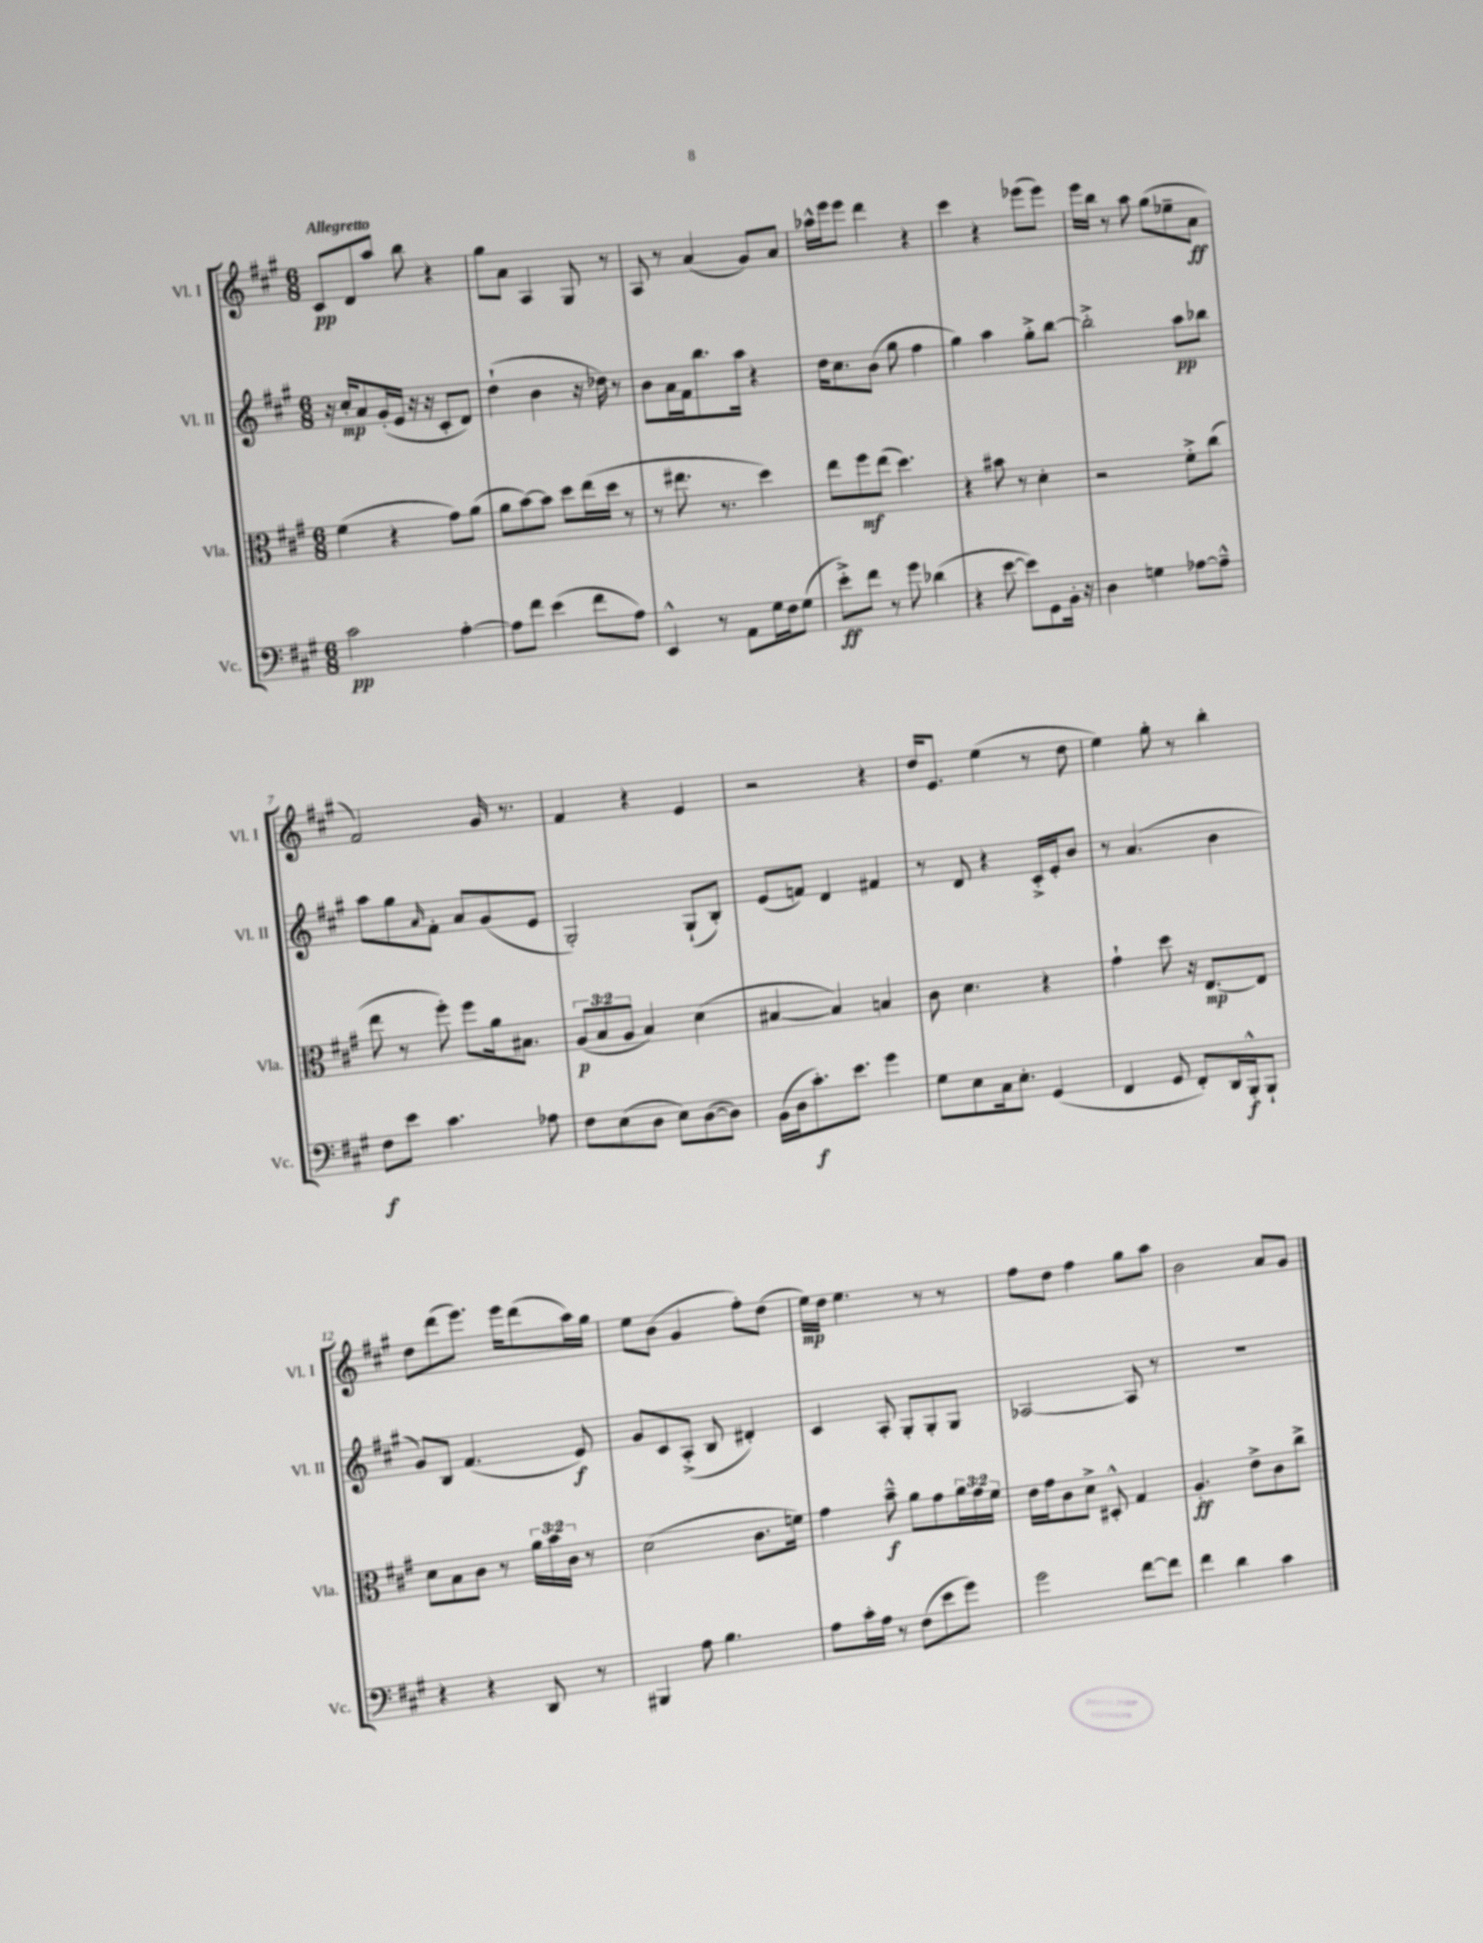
<<
\new StaffGroup <<
\new Staff = "s0" \with { instrumentName = "Vl. I" shortInstrumentName = "Vl. I" } {
    \clef treble \key a \major \numericTimeSignature \time 6/8 \tempo "Allegretto"
    cis'8\pp d'8 a''8 b''8 r4 |
    gis''8 a'8 a4 gis8 r8 |
    a8 r8 a'4( gis'8) a'8 |
    aes''16-^ e'''16 e'''8 d'''4 r4 |
    cis'''4 r4 ees'''8( ees'''8) |
    e'''16 b''16 r8 a''8 gis''8( ees''8-- a'8\ff |
    fis'2) gis'16 r8. |
    fis'4 r4 e'4 |
    r2 r4 |
    d''16 e'8. e''4( r8 d''8 |
    e''4) gis''8-. r8 b''4-. |
    d''8 d'''8( e'''8.) e'''16 d'''8( a''16) gis''16 |
    e''8 b'8( gis'4 fis''8-.) d''8( |
    e''16\mp) d''16 e''4. r8 r8 |
    fis''8 d''8 fis''4 gis''8 a''8 |
    b'2 a'8 gis'8 \bar "|." |
}
\new Staff = "s1" \with { instrumentName = "Vl. II" shortInstrumentName = "Vl. II" } {
    \clef treble \key a \major \numericTimeSignature \time 6/8
    r16 cis''16-.\mp a'8 gis'16-.( e'16 r16 r16 cis'8-. d'8) |
    d''4-!( b'4 r16 des''16) r8 |
    b'8 a'16 fis'16 b''8. a''16 r4 |
    d''16 cis''8. b'8( gis''8 fis''4 |
    gis''4) a''4 gis''8-.-> b''8~ |
    b''2-.-> a''8\pp bes''8 |
    a''8 gis''8 \grace { a'16 } fis'8-. a'8 gis'8( e'8 |
    gis2-.) gis8-!( b8-.) |
    e'8( f'8) d'4 fis'4 |
    r8 d'8 r4 cis'16-.-> e'16-. b'8 |
    r8 a'4.( b'4 |
    gis'8) b8 fis'4.( e'8\f) |
    gis'8 cis'8 a8-.->( b8 dis'4-.) |
    cis'4 a8-. gis8-. gis8-. gis8 |
    aes2~ aes8 r8 |
    R2. \bar "|." |
}
\new Staff = "s2" \with { instrumentName = "Vla." shortInstrumentName = "Vla." } {
    \clef alto \key a \major \numericTimeSignature \time 6/8 \override Staff.TupletNumber.text = #tuplet-number::calc-fraction-text
    fis'4( r4 gis'8) a'8( |
    a'8 b'8~) b'8 d''8 e''16( d''16 r8 |
    r8 eis''8. r8. d''4) |
    e''8 fis''8\mf e''8( d''4.) |
    r4 bis'8 r8 d'4-. |
    r2 fis'8-.-> cis''8( |
    e''8 r8 fis''8-.) fis''8 a'16 bis8. |
    \tuplet 3/2 { a8\p( b8 a8 } b4) d'4( |
    bis4~ bis4) b4 |
    cis'8 d'4. r4 |
    gis'4-! d''8 r16 e8.~\mp e8 |
    d'8 b8 cis'8 r8 \tuplet 3/2 { a'16 b'16 cis'16 } r8 |
    d'2( cis'8. f'16) |
    gis'4 b'8---^\f a'8 gis'8 \tuplet 3/2 { a'16 gis'16 fis'16 } |
    e'16 gis'16 cis'8 d'8-> dis8-.-^ gis4 |
    a4.-.\ff e'8-> cis'8 cis''8-> \bar "|." |
}
\new Staff = "s3" \with { instrumentName = "Vc." shortInstrumentName = "Vc." } {
    \clef bass \key a \major \numericTimeSignature \time 6/8
    cis'2\pp a4~-. |
    a8 fis'8 e'4( fis'8 a8) |
    e,4-^ r8 a,8 gis16 fis16 gis8( |
    e'8-.->\ff) fis'8 r8 gis'8 des'4( |
    r4 e'8~ e'8) gis,8 b,16-. r16 |
    d4 g4 aes8~ aes8---^ |
    fis8\f e'8 cis'4. aes8 |
    fis8 e8( d8 e8) d8~( d8) |
    b,16( d16 cis'8.-.\f) e'8. gis'4 |
    gis8 e8 cis16 e8.-. gis,4( |
    fis,4 gis,8 fis,8-.) d,16 b,,16-.-^\f b,,8-! |
    r4 r4 d,8 r8 |
    bis,,4 a8 b4. |
    a8 cis'16-. a16 r8 fis8( e'8 gis'8) |
    gis'2 fis'8~ fis'8 |
    fis'4 d'4 cis'4 \bar "|." |
}
>>
>>
